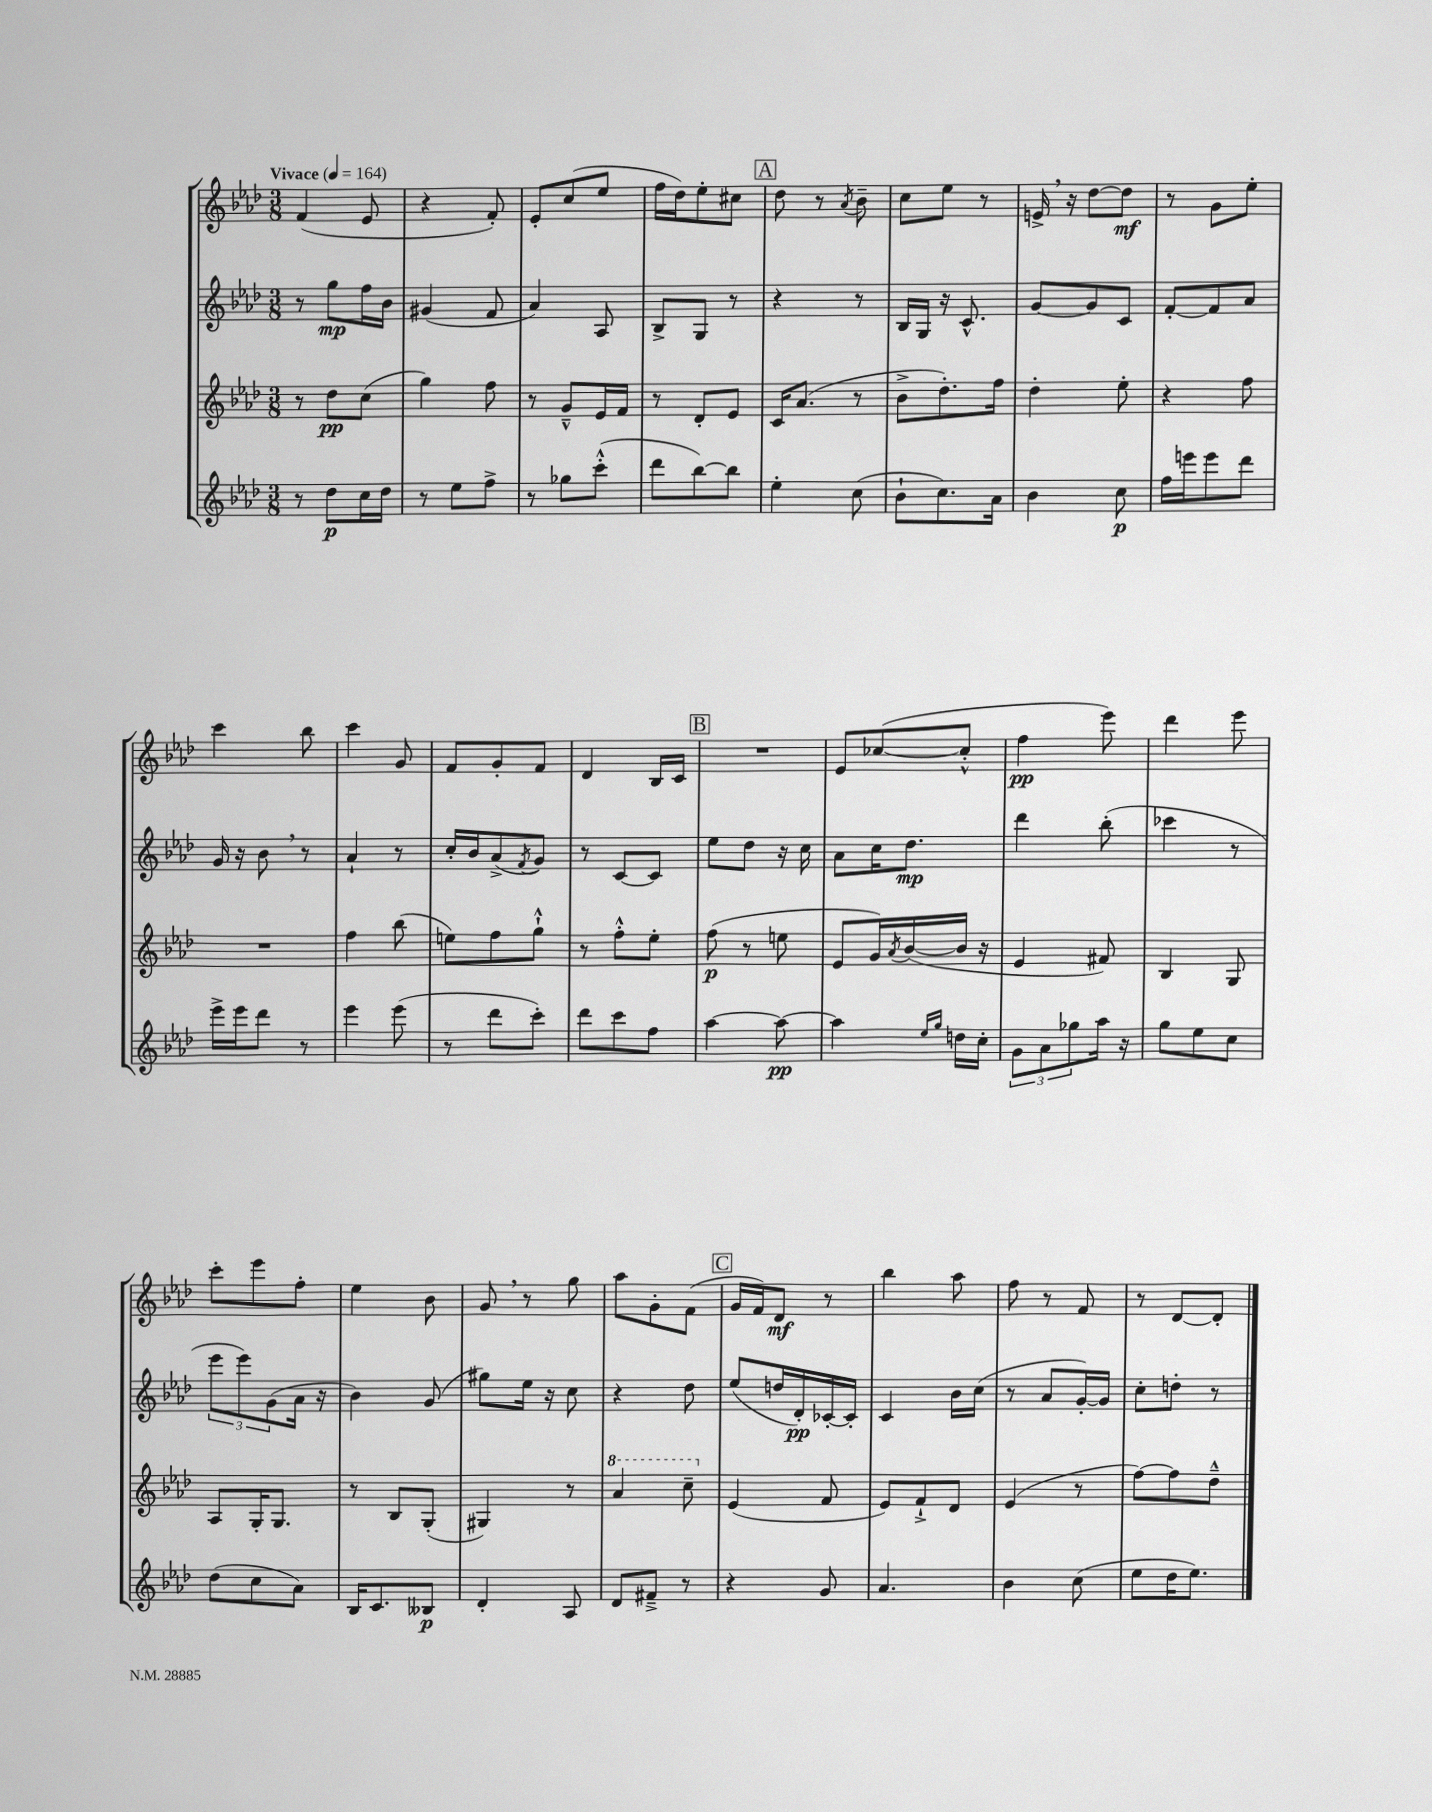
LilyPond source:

<<
\new StaffGroup <<
\new Staff = "s0" {
    \clef treble \key aes \major \numericTimeSignature \time 3/8 \tempo "Vivace" 4 = 164
    f'4( ees'8 |
    r4 f'8-.) |
    ees'8-. c''8( ees''8 |
    f''16 des''16) ees''8-. cis''8 |
    \mark \markup { \box "A" } des''8 r8 \acciaccatura { aes'8 } bes'8-- |
    c''8 ees''8 r8 |
    e'16-> \breathe r16 des''8~ des''8\mf |
    r8 g'8 ees''8-. |
    c'''4 bes''8 |
    c'''4 g'8 |
    f'8 g'8-. f'8 |
    des'4 bes16 c'16 |
    \mark \markup { \box "B" } R4. |
    ees'8 ces''8~( ces''8-.-^ |
    f''4\pp ees'''8) |
    des'''4 ees'''8 |
    c'''8-. ees'''8 f''8-. |
    ees''4 bes'8 |
    g'8 \breathe r8 g''8 |
    aes''8 g'8-. f'8( |
    \mark \markup { \box "C" } g'16 f'16) des'8\mf r8 |
    bes''4 aes''8 |
    f''8 r8 f'8 |
    r8 des'8~ des'8-. \bar "|." |
}
\new Staff = "s1" {
    \clef treble \key aes \major \numericTimeSignature \time 3/8
    r8 g''8\mp f''16 bes'16 |
    gis'4( f'8 |
    aes'4) aes8 |
    bes8-> g8 r8 |
    \mark \markup { \box "A" } r4 r8 |
    bes16 g16 r16 c'8.-^ |
    g'8~ g'8 c'8 |
    f'8~-. f'8 aes'8 |
    g'16 r16 bes'8 \breathe r8 |
    aes'4-! r8 |
    c''16-. bes'16 aes'8->( \acciaccatura { f'8 } g'8) |
    r8 c'8~ c'8 |
    \mark \markup { \box "B" } ees''8 des''8 r16 c''16 |
    aes'8 c''16 des''8.\mp |
    des'''4 bes''8-.( |
    ces'''4 r8 |
    \tuplet 3/2 { ees'''8 ees'''8) g'8( } aes'16 r16 |
    bes'4) g'8( |
    gis''8) ees''16 r16 c''8 |
    r4 des''8 |
    \mark \markup { \box "C" } ees''8( d''16 des'16-.\pp) ces'16~-. ces'16-. |
    c'4 bes'16 c''16( |
    r8 aes'8 g'16~-.) g'16 |
    c''8-. d''8-. r8 \bar "|." |
}
\new Staff = "s2" {
    \clef treble \key aes \major \numericTimeSignature \time 3/8
    r8 des''8\pp c''8( |
    g''4) f''8 |
    r8 g'8---^ ees'16 f'16 |
    r8 des'8-. ees'8 |
    \mark \markup { \box "A" } c'16 aes'8.( r8 |
    bes'8-> des''8.-.) f''16 |
    des''4-. ees''8-. |
    r4 f''8 |
    R4. |
    f''4 bes''8( |
    e''8) f''8 g''8-!-^ |
    r8 f''8-.-^ ees''8-. |
    \mark \markup { \box "B" } f''8\p( r8 e''8 |
    ees'8 g'16) \acciaccatura { aes'8 } bes'16~( bes'16 r16 |
    ees'4 fis'8) |
    bes4 g8 |
    aes8 g16-. g8. |
    r8 bes8 g8-.( |
    gis4) r8 |
    \ottava #1 aes''4 c'''8-- \ottava #0 |
    \mark \markup { \box "C" } ees'4( f'8 |
    ees'8) f'8-!-> des'8 |
    ees'4( r8 |
    f''8~) f''8 des''8---^ \bar "|." |
}
\new Staff = "s3" {
    \clef treble \key aes \major \numericTimeSignature \time 3/8
    r8 des''8\p c''16 des''16 |
    r8 ees''8 f''8-> |
    r8 ges''8 c'''8-.-^( |
    des'''8 bes''8~) bes''8 |
    \mark \markup { \box "A" } ees''4-. c''8( |
    bes'8-! c''8.) aes'16 |
    bes'4 c''8\p |
    f''16 e'''16 e'''8 des'''8 |
    ees'''16-> ees'''16 des'''8 r8 |
    ees'''4 ees'''8( |
    r8 des'''8 c'''8-.) |
    des'''8 c'''8 f''8 |
    \mark \markup { \box "B" } aes''4~ aes''8~\pp |
    aes''4 \grace { ees''16 g''16 } d''16 c''16-. |
    \tuplet 3/2 { g'8 aes'8 ges''8 } aes''16 r16 |
    g''8 ees''8 c''8 |
    des''8( c''8 aes'8) |
    bes16 c'8. beses8\p |
    des'4-. aes8 |
    des'8 fis'8---> r8 |
    \mark \markup { \box "C" } r4 g'8 |
    aes'4. |
    bes'4 c''8( |
    ees''8 des''16 ees''8.) \bar "|." |
}
>>
>>
\layout { \context { \Score \remove "Bar_number_engraver" } }
